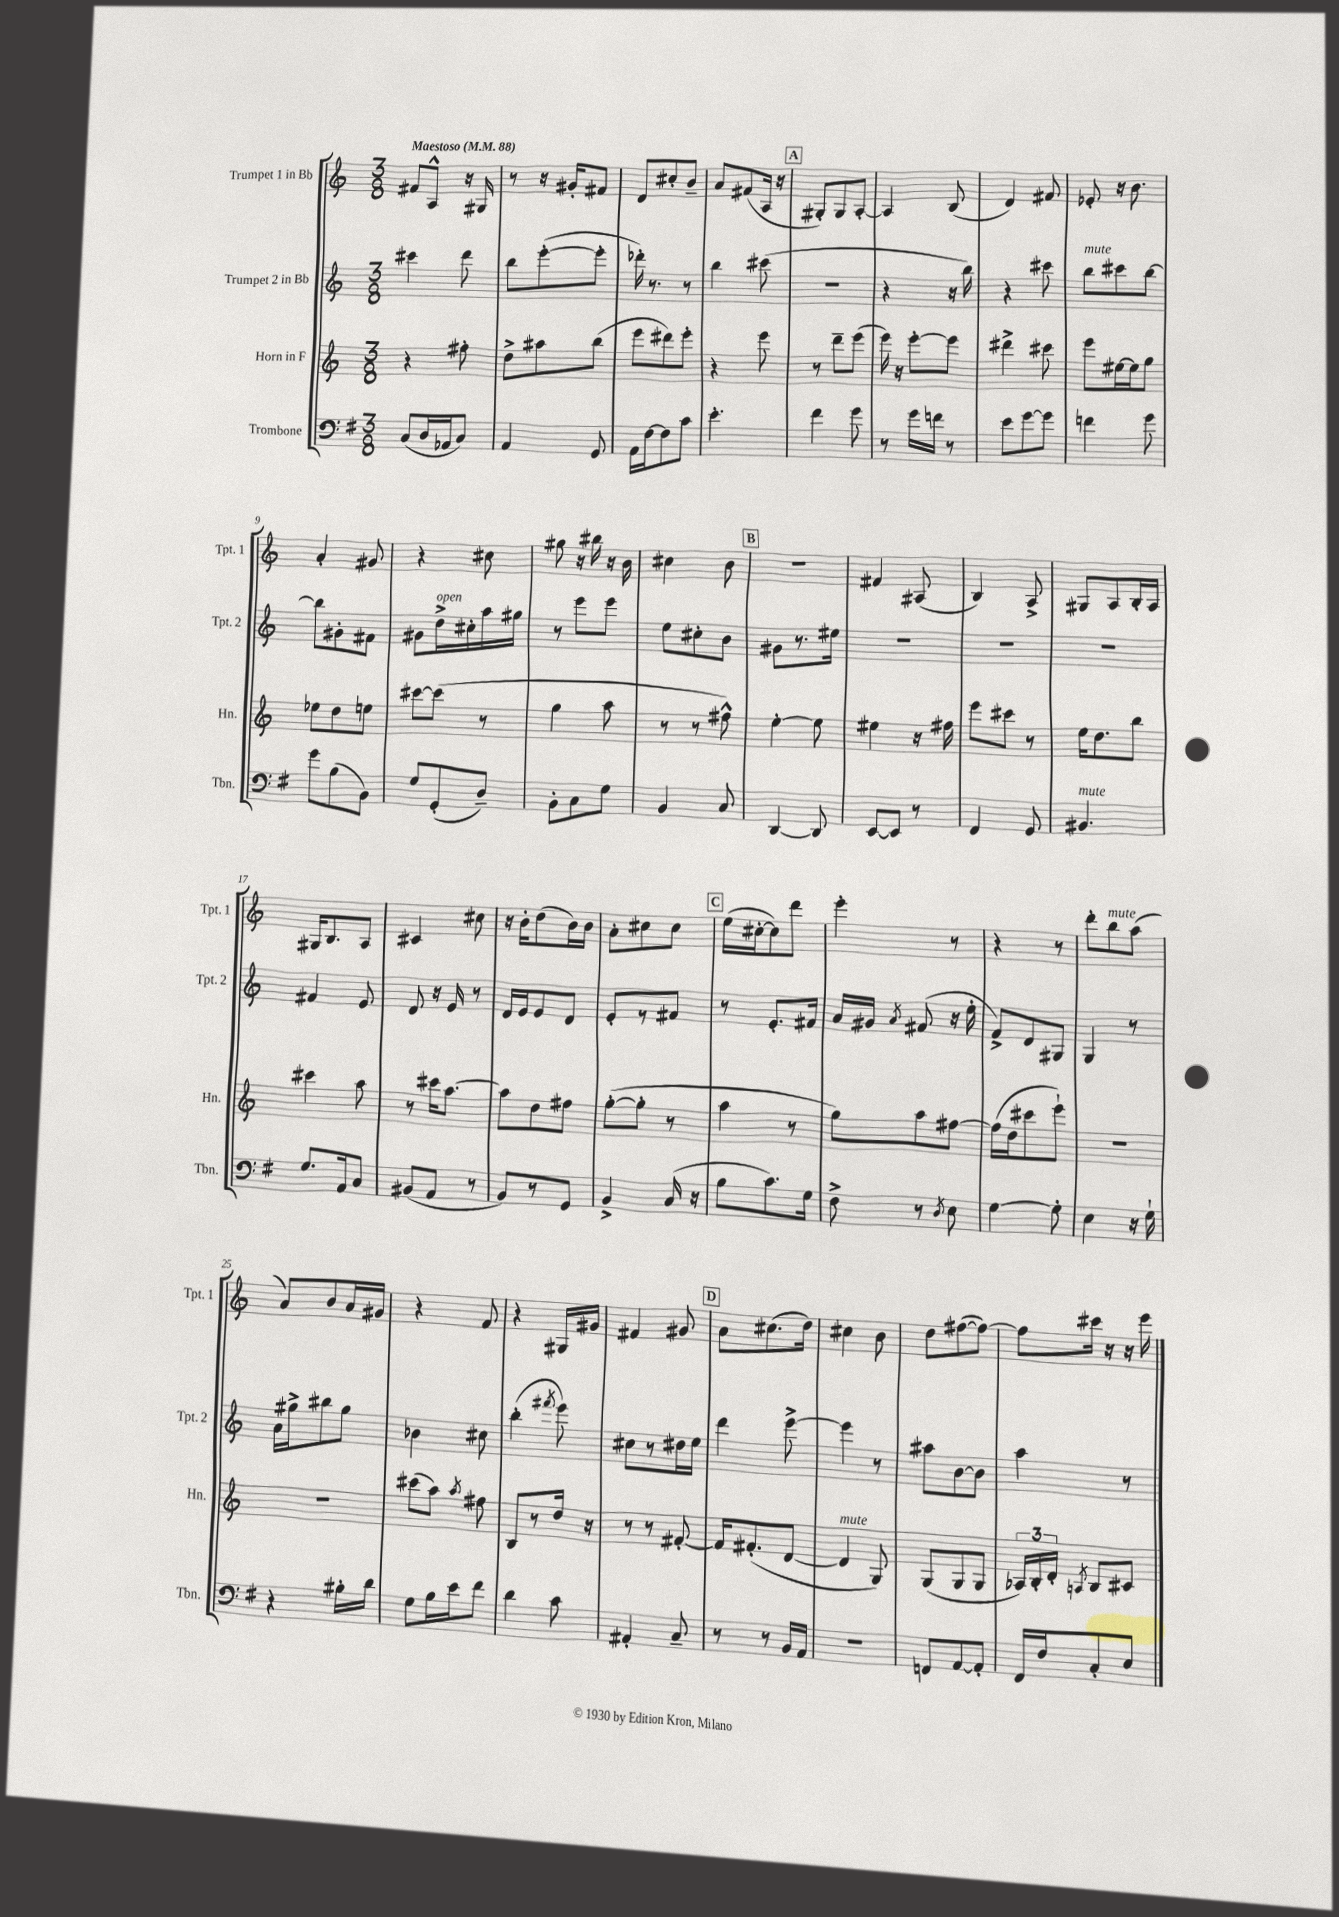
<<
\new StaffGroup <<
\new Staff = "s0" \with { instrumentName = "Trumpet 1 in Bb" shortInstrumentName = "Tpt. 1" } {
    \clef treble \key c \major \numericTimeSignature \time 3/8 \tempo "Maestoso" 4 = 88
    \autoBeamOff fis'8[ a8]-^ r16 gis16 |
    r8 r16 gis'16[-. fis'8] |
    d'8[ cis''8-. b'8]-- |
    a'8[ fis'8( a16] r16 |
    \mark \markup { \box "A" } gis8[-.) gis8 a8]~-. |
    a4 b8( |
    d'4) fis'8 |
    ees'8-. r16 b'8. |
    a'4-. gis'8 |
    r4 cis''8 |
    gis''8 r16 bis''16 r16 b'16 |
    cis''4 b'8 |
    \mark \markup { \box "B" } r4. |
    fis'4 ais8( |
    b4) a8-> |
    gis8[ a8 b16-. a16] |
    gis16[ b8. a8] |
    cis'4 cis''8 |
    r16 b'16[-. d''8( b'16) b'16] |
    a'8[-. cis''8 cis''8] |
    \mark \markup { \box "C" } e''16[( cis''16~-. cis''8) d'''8] |
    e'''4-. r8 |
    r4 r8 |
    d'''8[-. b''8^\markup { \italic "mute" } a''8]( |
    a'8[) b'8 a'16 gis'16] |
    r4 f'8 |
    r4 gis16[ gis'16] |
    fis'4 gis'8 |
    \mark \markup { \box "D" } a'8[ cis''8.( d''16]) |
    cis''4 b'8 |
    d''8[ fis''8~( fis''8]~) |
    fis''8[ cis'''16] r16 r16 e'''16 \bar "|." |
}
\new Staff = "s1" \with { instrumentName = "Trumpet 2 in Bb" shortInstrumentName = "Tpt. 2" } {
    \clef treble \key c \major \numericTimeSignature \time 3/8
    \autoBeamOff cis'''4 d'''8 |
    b''8[ e'''8~-.( e'''8]-. |
    des'''16-.) r8. r8 |
    b''4 cis'''8( |
    \mark \markup { \box "A" } R4. |
    r4 r16 b''16) |
    r4 cis'''8 |
    b''8[^\markup { \italic "mute" } cis'''8 b''8]~ |
    b''8[ gis'8-. fis'8] |
    gis'8[ d''16->^\markup { \italic "open" } cis''16-. a''16 gis''16] |
    r8 e'''8[ e'''8] |
    e''8[ cis''8-. b'8] |
    \mark \markup { \box "B" } gis'8[ r8. eis''16] |
    R4. |
    R4. |
    R4. |
    fis'4 e'8 |
    d'8 r16 e'16 r8 |
    d'16[ e'16 e'8 d'8] |
    e'8[-. r8 fis'8] |
    \mark \markup { \box "C" } r8 e'8.[-. fis'16] |
    a'16[ gis'16] \acciaccatura { a'8 } fis'8( r16 e''16-. |
    f'8[->) d'8 gis8] |
    g4 r8 |
    a'16[ gis''16-> bis''8 gis''8] |
    bes'4 cis''8 |
    b''4-.( \acciaccatura { fis'''8 } e'''8) |
    cis''8[ r8 dis''16 e''16] |
    \mark \markup { \box "D" } d'''4 e'''8~-> |
    e'''4 r8 |
    ais''8[ b'8~ b'8] |
    a''4 r8 \bar "|." |
}
\new Staff = "s2" \with { instrumentName = "Horn in F" shortInstrumentName = "Hn." } {
    \clef treble \key c \major \numericTimeSignature \time 3/8
    \autoBeamOff r4 fis''8-. |
    d''8[-> ais''8 b''8]( |
    e'''8[ dis'''8) e'''8]-. |
    r4 e'''8 |
    \mark \markup { \box "A" } r8 d'''8[-- e'''8]( |
    e'''16) r16 e'''8[~-. e'''8] |
    dis'''4-> cis'''8 |
    e'''8[ eis''16~ eis''16 g''8] |
    ees''8[ d''8 e''8] |
    cis'''8[~ cis'''8]( r8 |
    g''4 a''8 |
    r8 r8 fis''8-^) |
    \mark \markup { \box "B" } e''4~-. e''8 |
    eis''4 r16 fis''16 |
    e'''8[ cis'''8] r8 |
    e''16[ d''8. b''8] |
    cis'''4 a''8 |
    r8 cis'''16[ a''8.]~ |
    a''8[ d''8 fis''8] |
    g''8[~-.( g''8]-. r8 |
    \mark \markup { \box "C" } a''4 r8 |
    g''8[) a''8 fis''8]~ |
    fis''16[( d''16 cis'''8 e'''8]-!) |
    R4. |
    R4. |
    cis'''8[( a''8]) \acciaccatura { a''8 } fis''8 |
    b8[ r8 d''16] r16 |
    r8 r8 fis'8~-. |
    \mark \markup { \box "D" } fis'16[ fis'8.-.( d'8]~ |
    d'4^\markup { \italic "mute" } g8) |
    g8[( g8 g8] |
    \tuplet 3/2 { aes16[) b16-. d'16]-. } \acciaccatura { a8 } b8[ cis'8] \bar "|." |
}
\new Staff = "s3" \with { instrumentName = "Trombone" shortInstrumentName = "Tbn." } {
    \clef bass \key g \major \numericTimeSignature \time 3/8
    \autoBeamOff c8[( d16 aes,16 c8]) |
    a,4 g,8 |
    a,16[ fis16~ fis8 c'8] |
    e'4.-. |
    \mark \markup { \box "A" } fis'4 g'8 |
    r8 g'16[ f'16] r8 |
    e'8[ g'8~ g'8] |
    f'4 g'8 |
    g'8[ b8( b,8]) |
    g8[ g,8-.( d8]--) |
    b,8[-. c8 g8] |
    b,4 c8 |
    \mark \markup { \box "B" } d,4~ d,8 |
    e,8[~ e,8] r8 |
    fis,4 g,8 |
    bis,4.^\markup { \italic "mute" } |
    g8.[ a,16 c8] |
    bis,8[( a,8] r8 |
    b,8[) r8 g,8] |
    b,4-> c16( r16 |
    \mark \markup { \box "C" } b8[ c'8.) g16] |
    fis8-> r8 \acciaccatura { d8 } e8 |
    g4~ g8-. |
    e4 r16 g16-! |
    r4 bis16[-. d'16] |
    g8[ b16 e'16 fis'8] |
    d'4 c'8 |
    ais,4-. c8-- |
    \mark \markup { \box "D" } r8 r8 b,16[ a,16] |
    R4. |
    f,8[ a,8~ a,8]-. |
    fis,16[ fis16 c8-. e8] \bar "|." |
}
>>
>>
